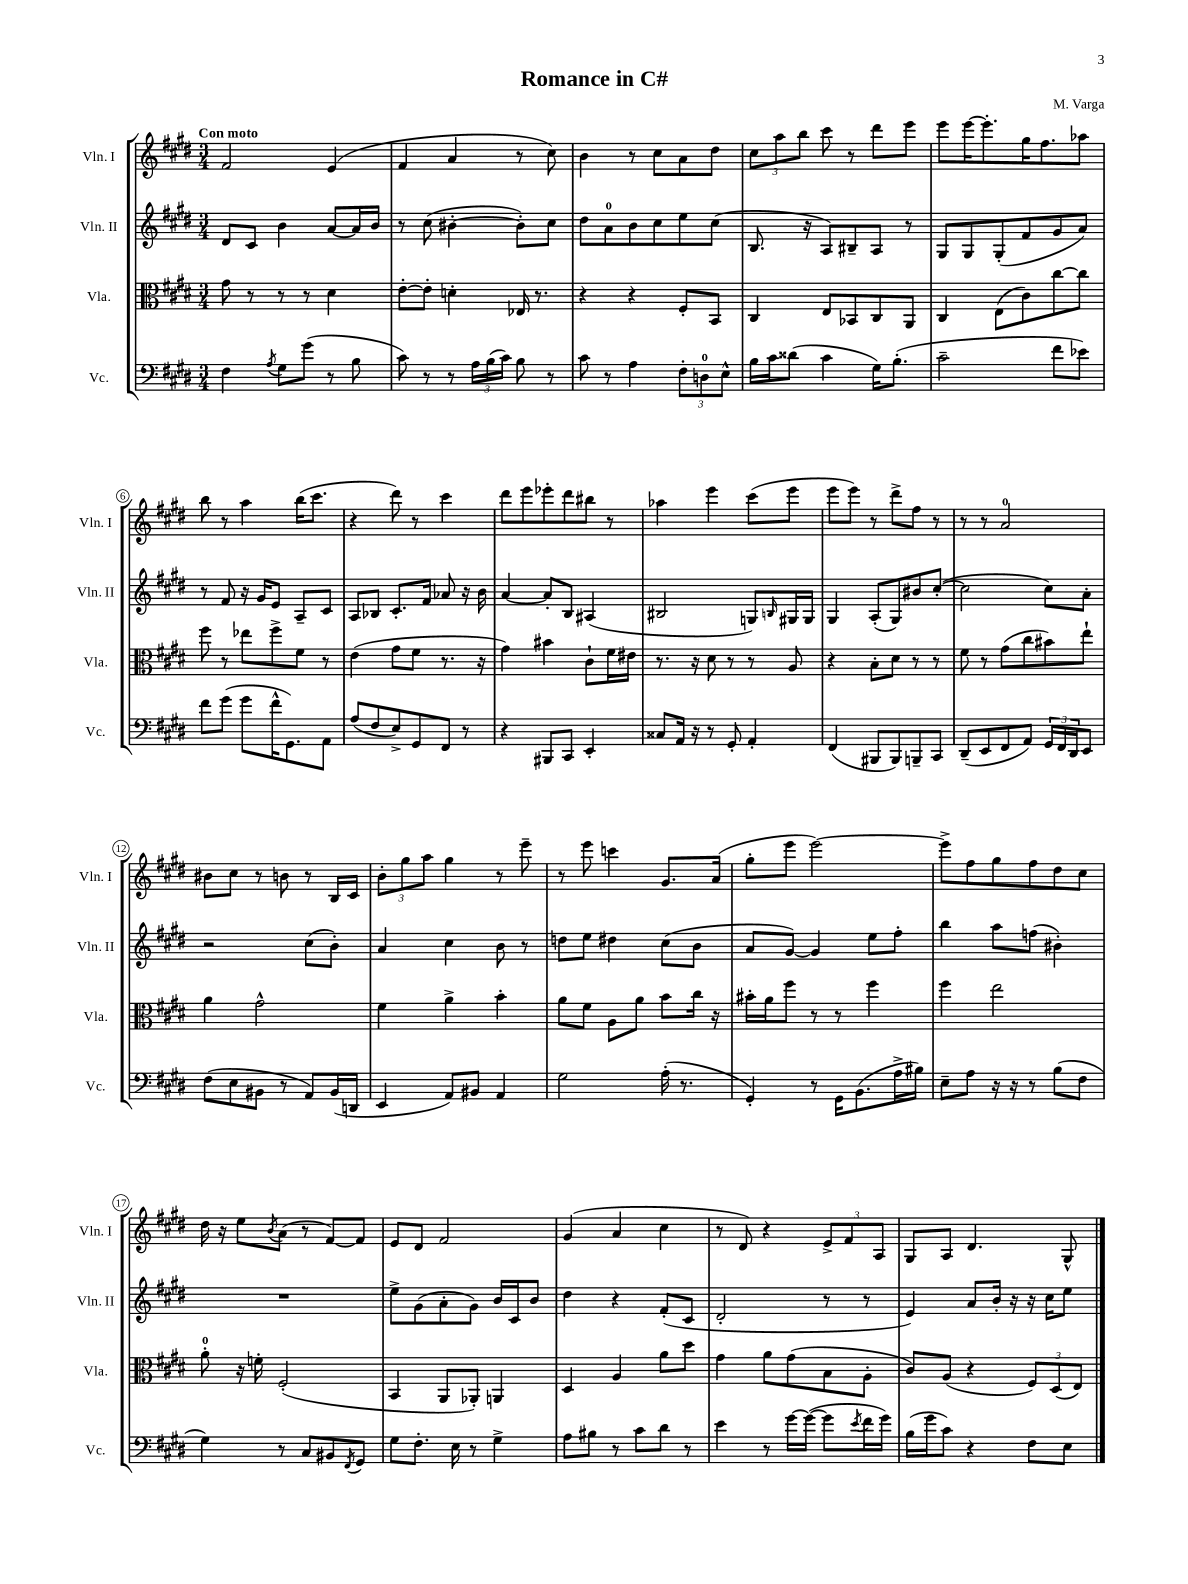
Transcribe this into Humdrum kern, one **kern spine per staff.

**kern	**kern	**kern	**kern
*staff4	*staff3	*staff2	*staff1
*clefF4	*clefC3	*clefG2	*clefG2
*k[f#c#g#d#]	*k[f#c#g#d#]	*k[f#c#g#d#]	*k[f#c#g#d#]
*M3/4	*M3/4	*M3/4	*M3/4
4F#	8g#	8d#	2f#
.	8r	8c#	.
8qA	.	.	.
8G#	8r	4b	.
(8g#	8r	.	.
8r	4d#	[8a	(4e
8B	.	16a]	.
.	.	16b	.
=	=	=	=
8c#)	[8e'	8r	4f#
8r	8e']	(8cc#	.
8r	4d'	[4b#'	4a
24A	.	.	.
(24B	.	.	.
24c#)	.	.	.
8B	16E-	8b#'])	8r
.	8.r	.	.
8r	.	8cc#	8cc#)
=	=	=	=
8c#	4r	8dd#	4b
8r	.	8a	.
4A	4r	8b	8r
.	.	8cc#	8cc#
12F#'	8F#'	8ee	8a
12D	.	.	.
.	8BB	(8cc#	8dd#
12E^^	.	.	.
=	=	=	=
16B	4C#	8.B	12cc#
16c#	.	.	.
.	.	.	12aa
(8d##	.	.	.
.	.	.	12bb
.	.	16r	.
4c#	8E	8A)	8ccc#
.	8BB-	8B#~	8r
16G#)	8C#	8A	8ddd#
(8.B'	.	.	.
.	8AA	8r	8eee
=	=	=	=
2c#~	4C#	8G#	8eee
.	.	8G#	[16eee
.	.	.	8.eee']
.	(8E	(8G#'	.
.	8c#)	8f#	16gg#
.	.	.	8.ff#
8f#	[8cc#	8g#	.
8e-)	8cc#]	8a)	8aa-
=	=	=	=
8f#	8ff#	8r	8bb
(8g#	8r	8f#	8r
8g#	8ee-	16r	4aa
.	.	16g#	.
16f#^^	8ff#^	8e	.
8.GG#)	.	.	.
.	8f#	8A~	(16bb
.	.	.	8.ccc#
8AA	8r	8c#	.
=	=	=	=
(8A	(4e	8A	4r
8F#	.	8B-	.
8E^)	8g#	8.c#'	8ddd#)
8GG#	8f#	.	8r
.	.	16f#	.
8FF#	8.r	8a-	4ccc#
8r	.	16r	.
.	16r	16b	.
=	=	=	=
4r	4g#)	[4a	8ddd#
.	.	.	8eee
8BBB#	4b#	8a']	8eee-'
8CC#	.	8B	8ddd#
4EE'	8c#`	(4A#	8bb#
.	16f#	.	8r
.	16e#	.	.
=	=	=	=
8C##	8.r	2B#	4aa-
16AA	.	.	.
16r	16r	.	.
8r	8d#	.	4eee
8GG#'	8r	.	.
4AA'	8r	8G)	(8ccc#
.	.	16qqB	.
.	8A	16G#	8eee
.	.	16G#	.
=	=	=	=
(4FF#	4r	4G#	8eee
.	.	.	8eee)
8BBB#	8B'	(8A'	8r
8BBB#)	8d#	8G#)	8ddd#^
8BBB~	8r	8b#	8ff#
8CC#	8r	([8cc#'	8r
=	=	=	=
(8DD#~	8f#	2cc#]	8r
8EE	8r	.	8r
8FF#	(8g#	.	2a
8AA)	8cc#	.	.
24GG#	8b#)	8cc#)	.
24FF#	.	.	.
24DD#	.	.	.
8EE	8ee`	8a'	.
=	=	=	=
(8F#	4a	2r	8b#
8E	.	.	8cc#
8BB#	2g#^^	.	8r
8r	.	.	8b
8AA)	.	(8cc#	8r
(16BB#	.	8b')	16B
16DD	.	.	16c#
=	=	=	=
4EE	4f#	4a	12b'
.	.	.	12gg#
.	.	.	12aa
8AA)	4a^	4cc#	4gg#
8BB#	.	.	.
4AA	4b'	8b	8r
.	.	8r	8eee~
=	=	=	=
2G#	8a	8dd	8r
.	8f#	8ee	8eee
.	8A	4dd#	4ccc
.	8a	.	.
(16A'	8b	(8cc#	8.g#
8.r	.	.	.
.	16cc#	8b	.
.	16r	.	(16a
=	=	=	=
4GG#')	16b#'	8a	8gg#'
.	16a	.	.
.	8ff#	[8g#)	8eee
8r	8r	4g#]	[2eee)
16GG#	8r	.	.
(8.BB	.	.	.
.	4ff#	8ee	.
16A^	.	8ff#'	.
16B#)	.	.	.
=	=	=	=
8E~	4ff#	4bb	8eee^]
8A	.	.	8ff#
16r	2ee	8aa	8gg#
16r	.	.	.
8r	.	(8ff	8ff#
(8B	.	4b#')	8dd#
8F#	.	.	8cc#
=	=	=	=
4G#)	8a'	2.r	16dd#
.	.	.	16r
.	16r	.	8ee
.	16f'	.	.
.	.	.	8qb
8r	(2F#'	.	(8a
8C#	.	.	8r
8BB#	.	.	[8f#)
8qFF#	.	.	.
8GG#	.	.	8f#]
=	=	=	=
8G#	4BB	8ee^	8e
8.F#'	.	(8g#	8d#
.	8AA	8a'	2f#
16E	.	.	.
8r	8AA-')	8g#)	.
4G#^	4AA	16b	.
.	.	16c#	.
.	.	8b	.
=	=	=	=
8A	4D#	4dd#	(4g#
8B#	.	.	.
8r	4A	4r	4a
8c#	.	.	.
8d#	8a	(8f#'	4cc#
8r	8dd#	8c#	.
=	=	=	=
4e	4g#	2d#'	8r
.	.	.	8d#)
8r	8a	.	4r
[16g#	(8g#	.	.
(16g#_	.	.	.
8g#]	8B	8r	12e^
.	.	.	12f#
8qe	.	.	.
16f#	8A'	8r	.
.	.	.	12A
16g#)	.	.	.
=	=	=	=
(16B	8c#)	4e)	8G#
16g#	.	.	.
8c#)	(8A	.	8A
4r	4r	8a	4.d#
.	.	16b'	.
.	.	16r	.
8F#	12F#)	16r	.
.	.	16cc#	.
.	(12D#	.	.
8E	.	8ee	8G#^^
.	12E)	.	.
==	==	==	==
*-	*-	*-	*-
